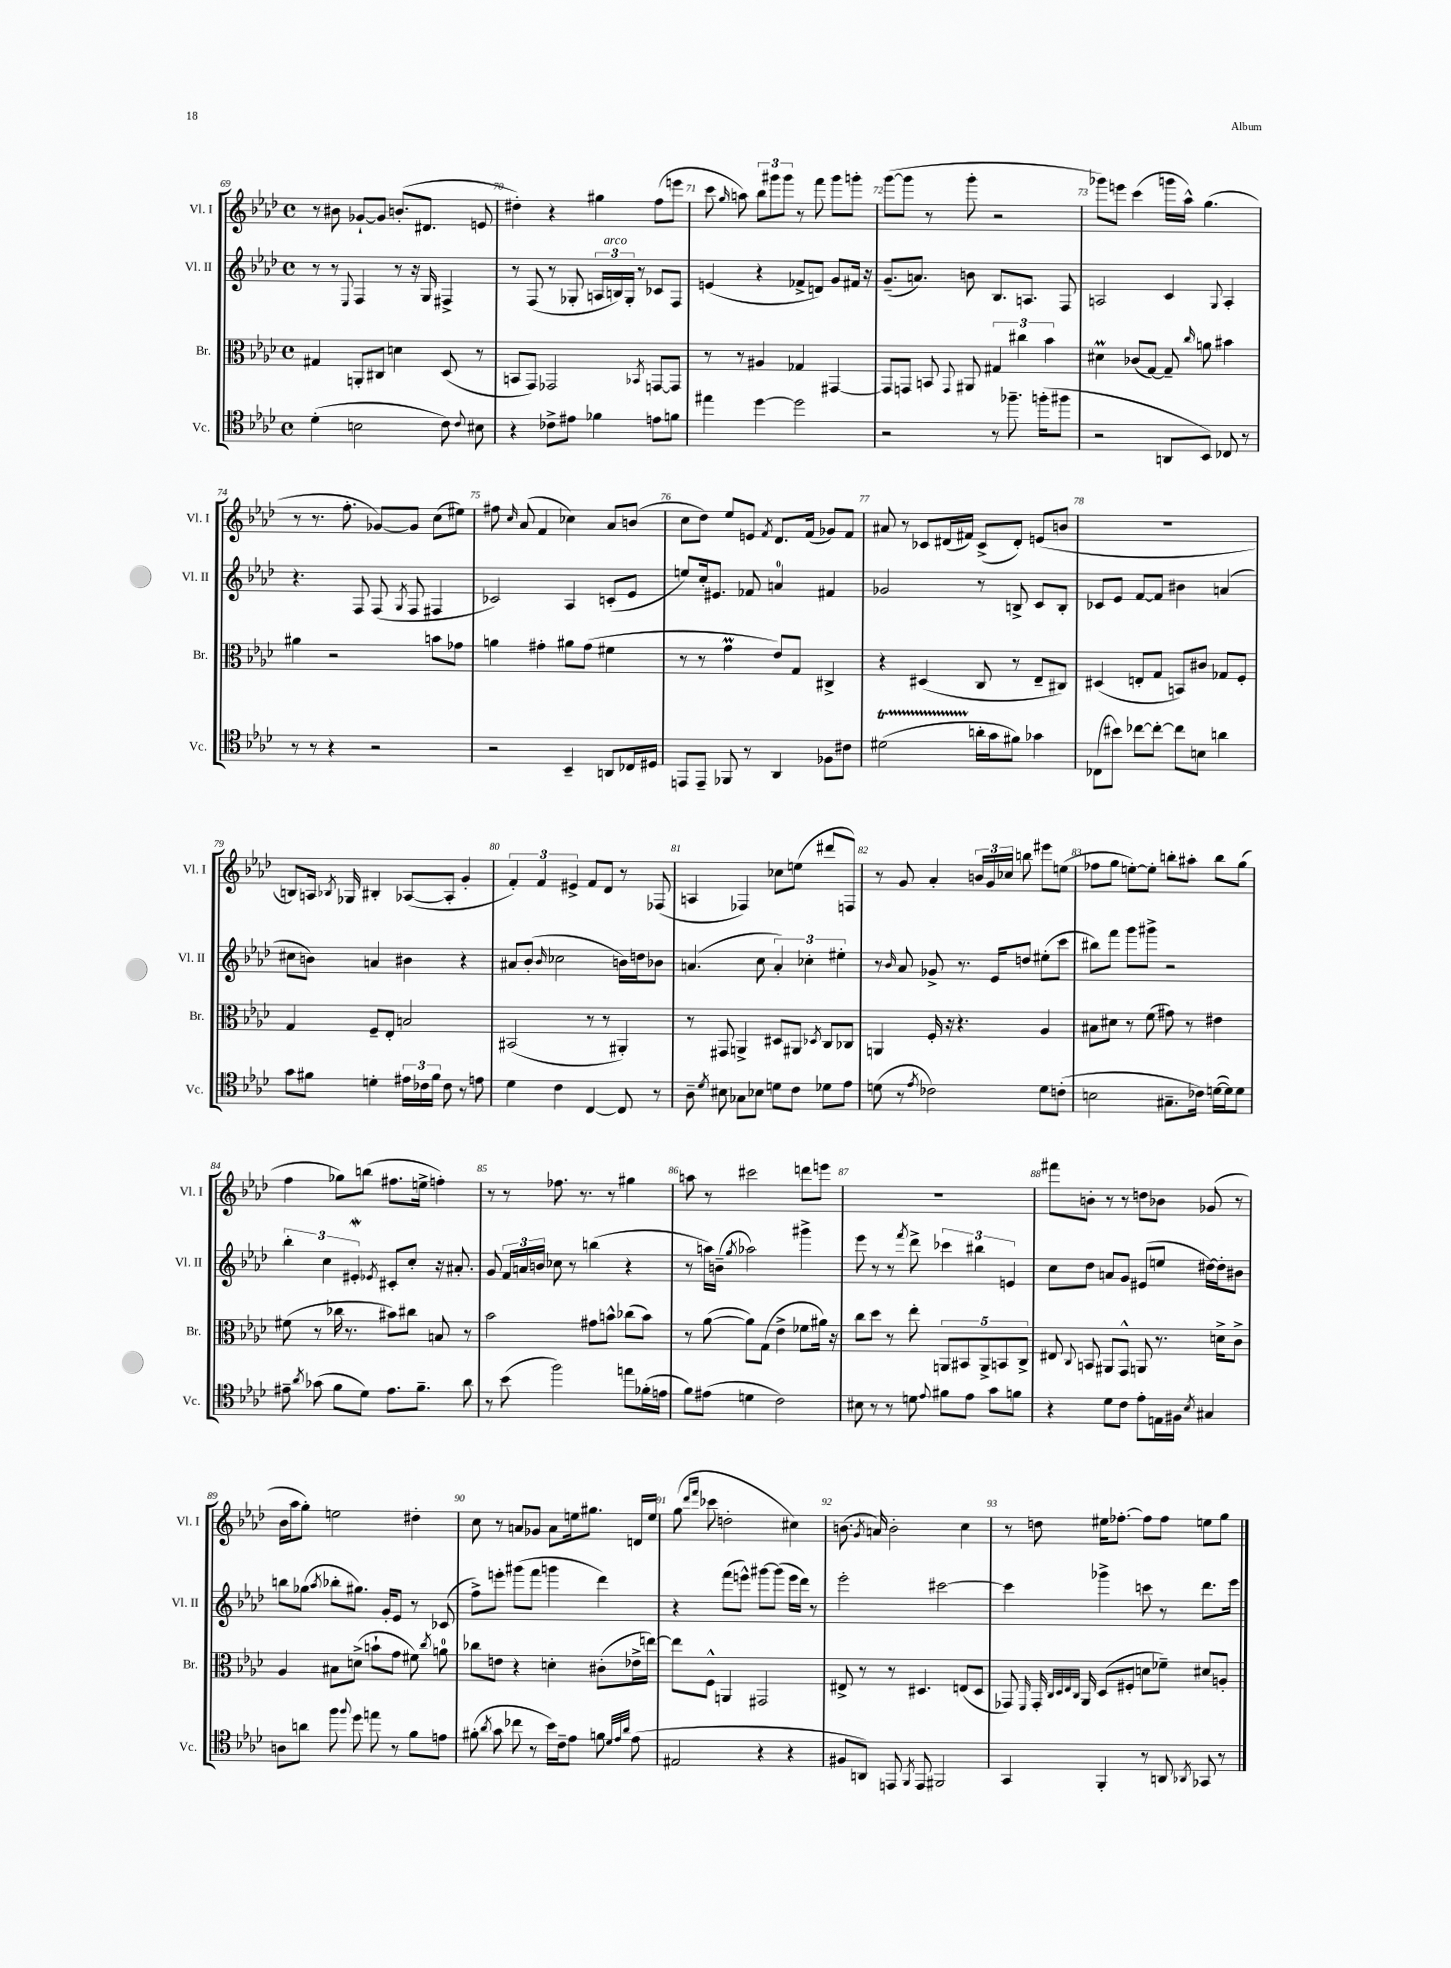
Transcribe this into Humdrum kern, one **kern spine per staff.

**kern	**kern	**kern	**kern
*staff4	*staff3	*staff2	*staff1
*clefC4	*clefC3	*clefG2	*clefG2
*k[b-e-a-d-]	*k[b-e-a-d-]	*k[b-e-a-d-]	*k[b-e-a-d-]
*M4/4	*M4/4	*M4/4	*M4/4
*met(c)	*met(c)	*met(c)	*met(c)
(4d-'	4G#	8r	8r
.	.	8r	8b#
.	.	8qqE-	.
2B	8AA'	4F	[8g-`
.	8C#	.	8g-]
.	4d	8r	(8.b'
.	.	16r	.
.	.	16G	8.d#
8c)	(8D-	4F#^	.
8qqc	.	.	.
8B#	8r	.	8e
=	=	=	=
4r	8BB	8r	4dd#')
.	8GG)	(8F	.
8c-^	2GG-	8r	4r
8e#	.	8G-'	.
4f-	.	24A	4gg#
.	.	24B)	.
.	.	24G-'	.
.	.	8r	.
.	8qBB-	.	.
8e	[8GG	8c-	(8ff
8f	8GG]	8F	8eee
=	=	=	=
4ee#	8r	(4e	8ccc
.	.	.	16qqgg
.	8r	.	8aa)
[4dd-	4A#	4r	12bb-
.	.	.	12ggg#
.	.	.	12ggg#
2dd-]	4G-	8f-^	8r
.	.	8d)	8fff
.	[4GG#	8g	8ggg#
.	.	16f#	8ggg'
.	.	16r	.
=	=	=	=
2r	8GG#]	(8.g~	([8ggg
.	8GG	.	8ggg]
.	.	8.a)	.
.	8BB	.	8r
.	8qqGG	.	.
.	8AA#	8b	8ggg'
8r	6G#	8.B-	2r
8.ff-~	.	.	.
.	6cc#	.	.
.	.	8.A	.
(16ff'	.	.	.
.	6b-	.	.
8ff#	.	8F	.
=	=	=	=
2r	4d#	2A	8ggg-)
.	.	.	8eee
.	(8c-	.	(4ccc
.	[8G)	.	.
8AA	8G~]	4c	16ggg
.	.	.	16aa-^^)
.	16qqcc	.	.
8BB-)	8a	.	(4.gg
.	.	8qqG	.
8C-	4b#	4A'	.
8r	.	.	.
=	=	=	=
8r	4a#	4.r	8r
8r	.	.	8.r
4r	2r	.	.
.	.	.	8.ff'
.	.	8F	.
2r	.	(8F	[8g-)
.	.	8qG	.
.	.	8F	8g-]
.	8b	4F#	(8cc
.	8g-	.	8ee#)
=	=	=	=
2r	4a	2c-)	8ff#
.	.	.	16qqcc
.	.	.	(8a-
.	4g#'	.	4f
4BB-~	8a#	4A-	4cc-)
.	(8g#	.	.
8AA	4f#	(8c'	8a-
16C-	.	8e-	(8b
16D#	.	.	.
=	=	=	=
8EE	8r	8ee)	8cc
8EE~	8r	16cc'	8dd-)
.	.	8.e#	.
8FF-	4g	.	8ee-
8r	.	8f-	8e
.	.	.	8qf
4AA-	8e-)	4a	8.d-
.	8G	.	.
.	.	.	(16f
8F-	4C#^	4f#	8g-)
8c#	.	.	8f
=	=	=	=
(2d#	4r	2g-	8a#
.	.	.	8r
.	(4D#	.	8c-
.	.	.	(16d#
.	.	.	16f#)
16a'	8C	8r	(8c-^
16g	.	.	.
8f#)	8r	8B^	8d#')
4g-	8E-~	8c	(8e
.	8C#)	8B'	8b
=	=	=	=
(8C-	(4D#	8c-	1r
8b#)	.	8e-	.
[8cc-	8E'	[8f	.
8cc-'_	8G	8f]	.
8cc-]	8BB)	4b#	.
8B	8c#	.	.
4a	8G-	(4a	.
.	8F'	.	.
=	=	=	=
8g	4G	8cc#	8B)
8f#	.	8b)	16A
.	.	.	8qB-
.	.	.	16G-
4d'	8F~	4a	4B#'
.	8E-'	.	.
24e#	2B	4b#	([8A-
24c-	.	.	.
24f#	.	.	.
8c-	.	.	8A-']
8r	.	4r	4g'
8e	.	.	.
=	=	=	=
4d-	(2BB#	8a#	6f')
.	.	(8b-'	.
.	.	.	6f
.	.	16qqb-	.
4c	.	2cc-	.
.	.	.	6e#^
[4C	8r	.	8f
.	8r	.	8d-
8C]	4AA#')	16b)	8r
.	.	16dd	.
8r	.	8b-	(8F-
=	=	=	=
8A-~	8r	(4.a	4A
8qd-	.	.	.
8B#	8GG#	.	.
8G-	4AA^	.	4F-)
8B-	.	8cc	.
8d	8D#	6a')	8cc-
8c	8AA#	.	(8ee
.	.	6cc-'	.
.	8qD-	.	.
8d-	8C	.	8ddd#
.	.	6ee#'	.
8e-	8C-	.	8F)
=	=	=	=
(8d	4AA	8r	8r
.	.	16qqb-	.
8r	.	8a-	8g
8qe-	.	.	.
2c-)	16F'	8g-^	4a-'
.	16r	.	.
.	4.r	8.r	.
.	.	.	24b
.	.	.	24g
.	.	16e-	.
.	.	.	24cc-
.	.	8dd	8bb
8d	4A-	(8ee#'	8eee#
(8c'	.	8ccc	(8ee
=	=	=	=
2B	8B#	8bb#)	8ff-
.	8d#	8fff	8gg
.	8r	8ggg	[8ee')
.	(8f	8ggg#^	8ee']
8.G#~	8g#)	2r	8bb'
.	8r	.	8aa#'
16c-)	.	.	.
([16d	4e#	.	8bb
16d])	.	.	.
8d	.	.	(8gg
=	=	=	=
8e#~	(8f#	6bb-'	4ff
8qa-	.	.	.
(8g-	8r	.	.
.	.	6cc	.
8f	16cc-	.	8gg-)
.	8.r	.	.
.	.	6e#'	.
8d-)	.	.	(8bb
.	.	8qe-	.
8.e#	8b#)	8c#'	8.ff#
.	8cc#	8cc'	.
8.f~	.	.	16ee^
.	8B	16r	4ff')
.	.	8.a#'	.
8a-	8r	.	.
=	=	=	=
8r	2b-	8g	8r
(8b-	.	24f	8r
.	.	24a	.
.	.	24b	.
2ff)	.	8cc-	8.ff-
.	.	8r	.
.	.	.	8.r
.	8g#	(4bb	.
.	8b^^	.	8r
8ee	(8cc-	4r	4gg#
(16f-'	8b)	.	.
16e	.	.	.
=	=	=	=
8f)	8r	8r	8aa
(8e#	([8a-	16aa)	8r
.	.	(16b~	.
.	.	8qgg	.
4d	8a-])	2aa-)	2ccc#
.	(8G	.	.
2c)	4e-^	.	.
.	8f-	4ggg#^	8ddd
.	16a#)	.	8eee
.	16r	.	.
=	=	=	=
8B#	8cc	8eee-	1r
8r	8dd-	8r	.
8r	8r	8r	.
.	.	8qfff	.
8d	8ee-'	8ddd-^	.
8qqe-	.	.	.
8f#	10AA	6ccc-	.
.	10BB#	.	.
8e-	.	.	.
.	.	6bb#	.
.	10AA^	.	.
8g	.	.	.
.	10BB	.	.
.	.	6e	.
8f	.	.	.
.	10C^	.	.
=	=	=	=
4r	8E#	8cc	8fff#
.	8qqC	.	.
.	8BB	8dd-	8b'
8d-	8AA#	8a	8r
8c	8GG^^	8g	8r
8e-'	8AA	(8e#	8dd
16E	8.r	8ee	8b-
16F#	.	.	.
8qB-	.	.	.
4G#	.	[16dd#)	(8g-
.	16d^	16dd#']	.
.	8c^	8b#	8r
=	=	=	=
8A	4A-	8bb	16b-
.	.	.	16aa-
8a	.	(8gg-	8gg')
.	.	8qaa-	.
8ff	8B#	8bb-'	2ee
8qqff	.	.	.
8dd-	(8d^	8.gg#)	.
8ee	8b`	.	.
.	.	16g'	.
8r	8g	8e-	.
8f	8f#)	8r	4dd#'
.	8qcc	.	.
8e	8a	(8c-	.
=	=	=	=
(8f#'	8cc-	8ff^)	8cc
8qa-	.	.	.
8g	8e	8eee'	8r
8cc-	4r	(8ggg#	8a
8r	.	8fff	8g-
16b-)	4d'	4ggg	8a
16c~	.	.	.
8e-	.	.	16ee
.	.	.	8.gg#
8f	(8c#'	4ddd-)	.
32qqd-	.	.	.
32qqe-	.	.	.
32qqa-	.	.	.
(8e-	16e-^	.	16d
.	[16ee)	.	16ee
=	=	=	=
2E#	8ee]	4r	(8gg
.	.	.	16qqddd-
.	.	.	16qqfff
.	8F^^	.	8ccc-
.	4AA	(8fff	2dd'
.	.	8eee^^)	.
4r	2GG#	[8ggg#	.
.	.	(8ggg#]	.
4r	.	16eee	4cc#)
.	.	16ddd-)	.
.	.	8r	.
=	=	=	=
8F#	8E#^	2eee-'	(8.b
8AA)	8r	.	.
.	.	.	8qg
.	.	.	16a)
8EE	8r	.	2b'
8qFF	.	.	.
8EE	4.D#	.	.
2FF#	.	[2ccc#	.
.	(8E	.	4cc
.	8D#	.	.
=	=	=	=
4GG	8GG-)	4ccc#]	8r
.	16qqFF	.	.
.	16GG-'	.	8dd
.	32qqC	.	.
.	32qqD-	.	.
.	32qqE-	.	.
.	32qqC	.	.
.	16AA-	.	.
4FF'	(8D-	4ggg-^	16ee#
.	.	.	[8.ff-'
.	8F#'	.	.
8r	8d	8ccc	8ff-]
8AA	8f-~)	8r	8ff-
8qAA-	.	.	.
8GG-	8d#	8.ddd-	8ee
8r	8A'	.	8gg
.	.	16eee-	.
==	==	==	==
*-	*-	*-	*-
